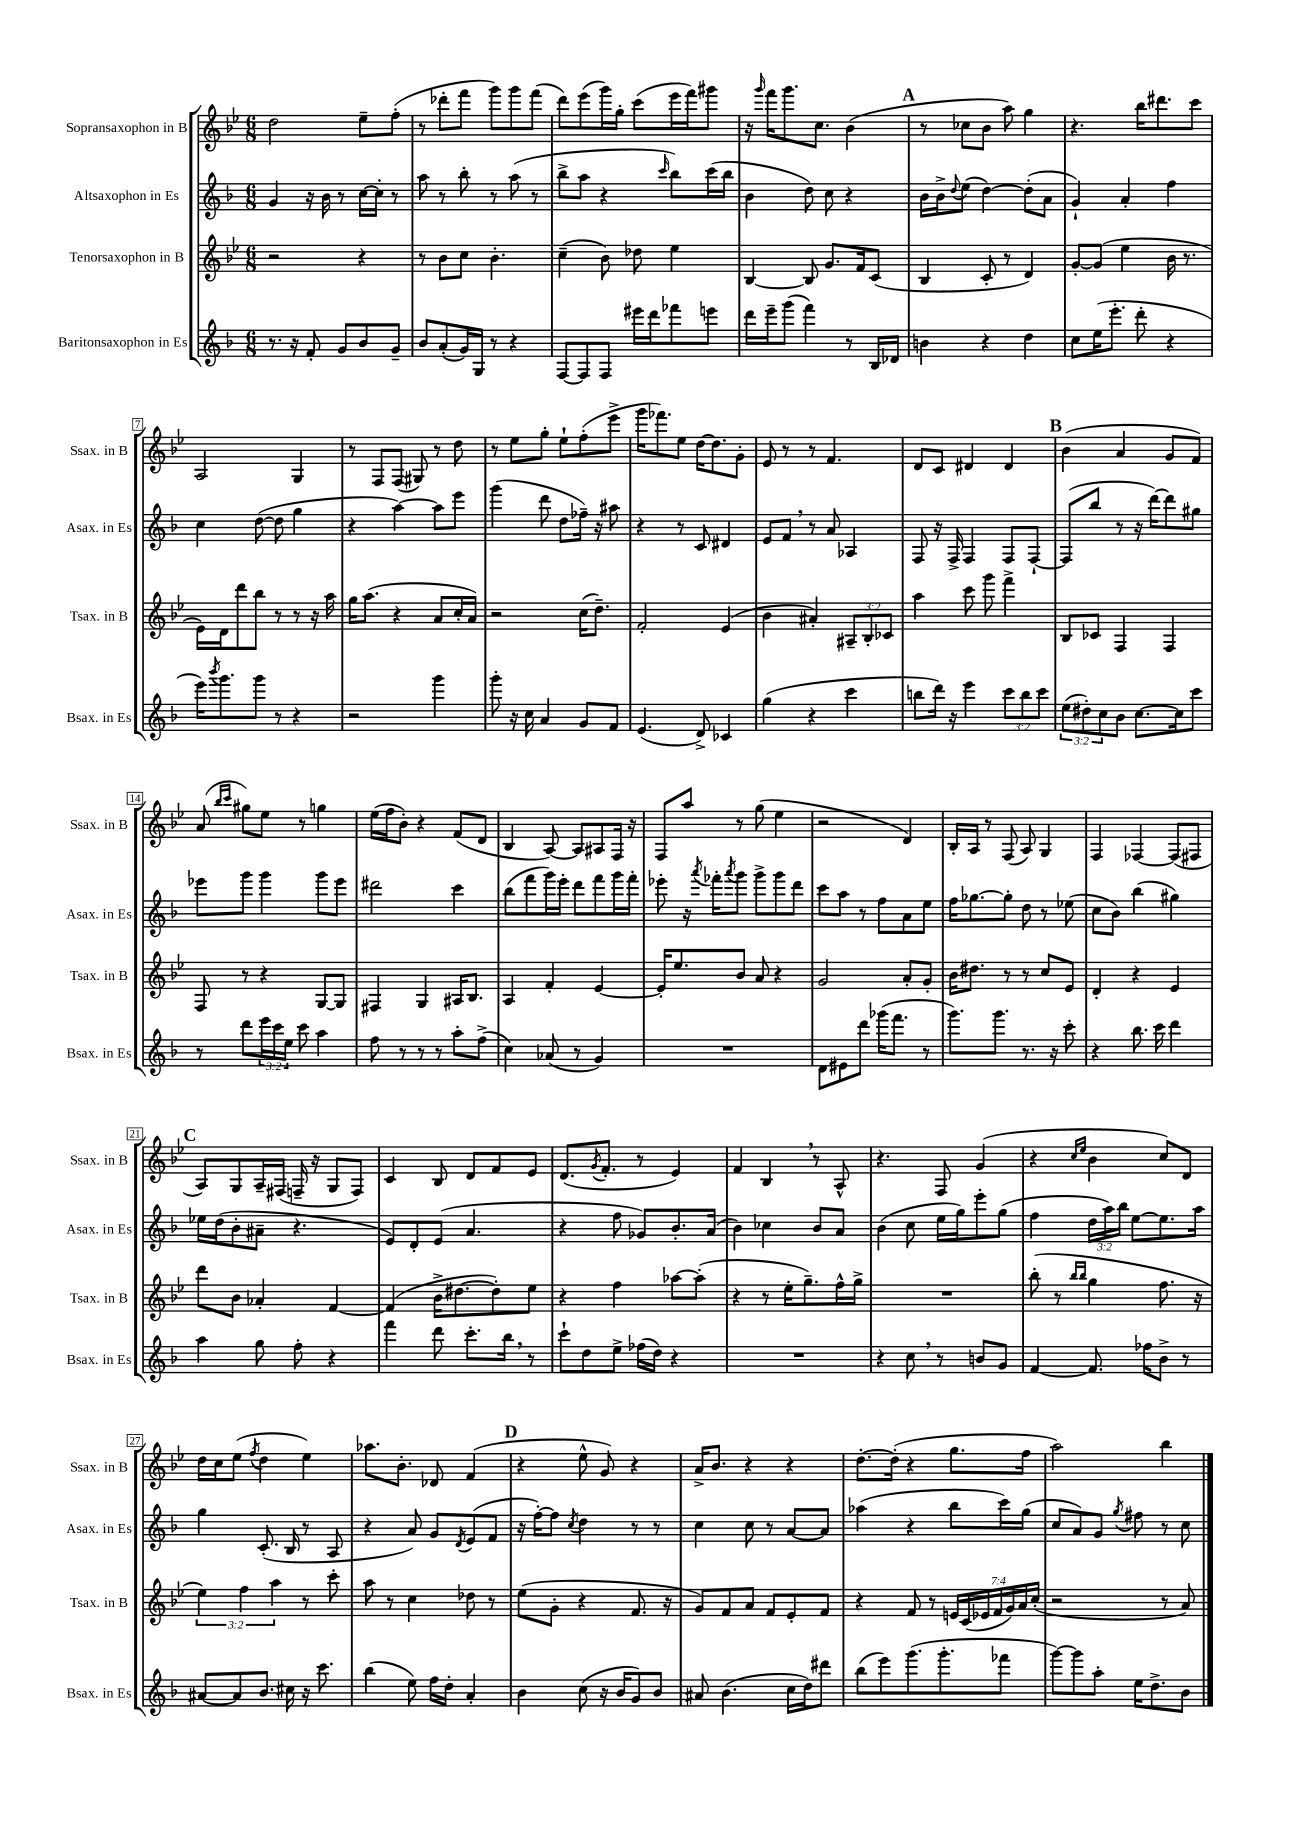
<<
\new StaffGroup <<
\new Staff = "s0" \with { instrumentName = "Sopransaxophon in B" shortInstrumentName = "Ssax. in B" } {
    \clef treble \key bes \major \numericTimeSignature \time 6/8
    d''2 ees''8-- f''8-.( |
    r8 des'''8-. f'''8 g'''8) g'''8 f'''8( |
    d'''8) ees'''8( g'''16) g''16-. c'''8( ees'''16 f'''16) gis'''8 |
    r16 \grace { g'''16 } f'''16 g'''8. c''8. bes'4( |
    \mark \markup { \bold "A" } r8 ces''8 bes'8 a''8) g''4 |
    r4. bes''16 dis'''8. c'''8 |
    a2 g4 |
    r8 f8 f8( gis8) r8 d''8 |
    r8 ees''8 g''8-. ees''8-! f''8-.( ees'''8-> |
    g'''16 fes'''8.) ees''8 d''16~ d''8. g'8-. |
    ees'8 r8 r8 f'4. |
    d'8 c'8 dis'4 dis'4 |
    \mark \markup { \bold "B" } bes'4( a'4 g'8 f'8) |
    a'8( \grace { bes''16 c'''16 } gis''8) ees''8 r8 g''4 |
    ees''16( f''16 bes'8-.) r4 f'8( d'8 |
    bes4 a8~) a8 ais8 f16 r16 |
    f8 a''8 r8 g''8( ees''4 |
    r2 d'4) |
    bes16-. a16 r8 f8( a8) g4 |
    f4 fes4~ fes8( fis8 |
    \mark \markup { \bold "C" } a8) g8 a16-- fis16( f16-- r16 g8 f8) |
    c'4 bes8 d'8 f'8 ees'8 |
    d'8.( \acciaccatura { g'8 } f'8.-. r8 ees'4) |
    f'4 bes4 \breathe r8 a8-^ |
    r4. f8 g'4( |
    r4 \grace { c''16 ees''16 } bes'4 c''8) d'8 |
    d''16 c''16 ees''8( \acciaccatura { f''8 } d''4 ees''4) |
    aes''8. bes'8.-. des'8 f'4( |
    \mark \markup { \bold "D" } r4 ees''8-^ g'8) r4 |
    a'16-> bes'8. r4 r4 |
    d''8.~-. d''16-.( r4 g''8. f''16 |
    a''2) bes''4 \bar "|." |
}
\new Staff = "s1" \with { instrumentName = "Altsaxophon in Es" shortInstrumentName = "Asax. in Es" } {
    \clef treble \key f \major \numericTimeSignature \time 6/8 \override Staff.TupletNumber.text = #tuplet-number::calc-fraction-text
    g'4 r16 bes'16 r8 c''16~ c''16-. r8 |
    a''8 r8 bes''8-. r8 a''8( r8 |
    bes''8-> a''8 r4 \grace { c'''16 } bes''8) c'''16( bes''16 |
    bes'4 d''8) c''8 r4 |
    \mark \markup { \bold "A" } bes'16 bes'16-> \appoggiatura { d''8 } e''8( d''4~) d''8-.( a'8 |
    g'4-!) a'4-. f''4 |
    c''4 d''8~( d''8 g''4 |
    r4 a''4~) a''8 e'''8 |
    g'''4( d'''8 d''8 fes''16--) r16 ais''8 |
    r4 r8 c'8 dis'4 |
    e'8 f'8 \breathe r8 a'8 aes4 |
    f8 r16 f16-> f4 f8 f8~-! |
    \mark \markup { \bold "B" } f8( bes''8 r8 r16 d'''16~) d'''8 gis''8 |
    ees'''8 g'''8 g'''4 g'''8 ees'''8 |
    dis'''2 c'''4 |
    bes''8( f'''8 g'''16) e'''16-. d'''8 f'''8 g'''16 f'''16-. |
    ees'''8-. r16 \acciaccatura { a'''8 } fes'''16-. \acciaccatura { a'''8 } g'''8 g'''8-> g'''8 d'''8 |
    c'''8 a''8 r8 f''8 a'8 e''8 |
    f''16 ges''8.~ ges''8-. d''8 r8 ees''8( |
    c''8 bes'8) bes''4( gis''4) |
    \mark \markup { \bold "C" } ees''16 d''16( bes'8-. ais'8-- r4. |
    e'8) d'8-. e'8( a'4. |
    r4 f''8 ges'8) bes'8.-. a'16( |
    bes'4) ces''4 bes'8 a'8 |
    bes'4( c''8 e''16 g''16) e'''8-. g''8( |
    f''4 \tuplet 3/2 { d''16 a''16) bes''16 } e''8~ e''8. a''16 |
    g''4 c'8.-.( bes16 r8 a8 |
    r4 a'8) g'8 \acciaccatura { d'8 } e'8( f'8 |
    \mark \markup { \bold "D" } r16 f''16~-.) f''8 \acciaccatura { c''8 } d''4 r8 r8 |
    c''4 c''8 r8 a'8~ a'8 |
    aes''4( r4 bes''8 c'''16) g''16( |
    c''8 a'8) g'8 \acciaccatura { g''8 } fis''8 r8 c''8 \bar "|." |
}
\new Staff = "s2" \with { instrumentName = "Tenorsaxophon in B" shortInstrumentName = "Tsax. in B" } {
    \clef treble \key bes \major \numericTimeSignature \time 6/8 \override Staff.TupletNumber.text = #tuplet-number::calc-fraction-text
    r2 r4 |
    r8 bes'8 c''8 bes'4.-. |
    c''4--( bes'8) des''8 ees''4 |
    bes4~ bes8 g'8. f'16 c'8( |
    \mark \markup { \bold "A" } bes4 c'8-. r8 d'4) |
    g'8~-. g'8( ees''4 bes'16 r8. |
    ees'16) d'16 d'''8 bes''8 r8 r8 r16 a''16 |
    g''16 a''8.( r4 a'8 c''16-. a'16) |
    r2 c''16( d''8.--) |
    f'2-. ees'4( |
    bes'4 ais'4-.) \tuplet 3/2 { ais8-- bes8-. ces'8 } |
    a''4 c'''8 g'''8 f'''4-> |
    \mark \markup { \bold "B" } bes8 ces'8 f4 f4 |
    f8 r8 r4 g8~ g8 |
    fis4 g4 ais16 bes8. |
    a4 f'4-. ees'4~ |
    ees'16-. ees''8. bes'8 a'8 r4 |
    g'2 a'8-. g'8-. |
    bes'16 dis''8. r8 r8 c''8 ees'8 |
    d'4-. r4 ees'4 |
    \mark \markup { \bold "C" } d'''8 bes'8 aes'4-. f'4~ |
    f'4( bes'16-> dis''8.~ dis''8-.) ees''8 |
    r4 f''4 aes''8~ aes''8-.( |
    r4 r8 ees''16-. g''8.--) f''16-^ g''16-> |
    R2. |
    bes''8-.( r8 \grace { bes''16 bes''16 } g''4 f''8. r16 |
    \tuplet 3/2 { ees''4) f''4 a''4 } r8 c'''8-. |
    a''8 r8 c''4 des''8 r8 |
    \mark \markup { \bold "D" } ees''8( g'8-. r4 f'8. r16 |
    g'8) f'8 a'8 f'8 ees'8-. f'8 |
    r4 f'8 r8 \tuplet 7/4 { e'16 c'16( ees'16 f'16 g'16) a'16 c''16-.( } |
    r2 r8 a'8) \bar "|." |
}
\new Staff = "s3" \with { instrumentName = "Baritonsaxophon in Es" shortInstrumentName = "Bsax. in Es" } {
    \clef treble \key f \major \numericTimeSignature \time 6/8 \override Staff.TupletNumber.text = #tuplet-number::calc-fraction-text
    r8. r16 f'8-. g'8 bes'8 g'8-- |
    bes'8 a'8-.( g'16) g16 r8 r4 |
    f8~ f8 f8 eis'''16 d'''16 fes'''8 e'''8 |
    d'''16 e'''16-- g'''8( f'''4) r8 bes16 des'16 |
    \mark \markup { \bold "A" } b'4 r4 d''4 |
    c''8 e''16( e'''8.-. d'''8-. r4 |
    e'''16) \acciaccatura { bes'''8 } g'''8. g'''8 r8 r4 |
    r2 g'''4 |
    g'''8-. r16 c''16 a'4 g'8 f'8 |
    e'4.( d'8->) ces'4 |
    g''4( r4 c'''4 |
    b''8 d'''16) r16 e'''4 \tuplet 3/2 { c'''8 b''8 c'''8 } |
    \mark \markup { \bold "B" } \tuplet 3/2 { e''8( dis''8-.) c''8 } bes'8 c''8.~ c''16 c'''8 |
    r8 d'''8 \tuplet 3/2 { e'''16 c'''16 e''16 } c'''8 a''4 |
    f''8 r8 r8 r8 a''8-. f''8->( |
    c''4) aes'8( r8 g'4) |
    R2. |
    d'8 eis'8 d'''8 ges'''16( f'''8. r8 |
    g'''8.) g'''8. r8. r16 c'''8-. |
    r4 bes''8. c'''16 d'''4 |
    \mark \markup { \bold "C" } a''4 g''8 f''8-. r4 |
    f'''4 d'''8 c'''8.-. bes''16 \breathe r8 |
    c'''8-! d''8 e''8-> fes''16( d''16) r4 |
    R2. |
    r4 c''8 \breathe r8 b'8 g'8 |
    f'4~ f'8. fes''16 bes'8-> r8 |
    ais'8~ ais'8 bes'8. cis''16 r16 c'''8. |
    bes''4( e''8) f''16 d''16-. a'4-. |
    \mark \markup { \bold "D" } bes'4 c''8( r16 bes'16 g'8) bes'8 |
    ais'8 bes'4.( c''16 d''16) dis'''8 |
    bes''8( e'''8) g'''8.( g'''8.-. fes'''8 |
    g'''8~) g'''8 a''8-. e''16 d''8.-> bes'8 \bar "|." |
}
>>
>>
\layout { \context { \Score \override BarNumber.stencil = #(make-stencil-boxer 0.1 0.3 ly:text-interface::print) } }
